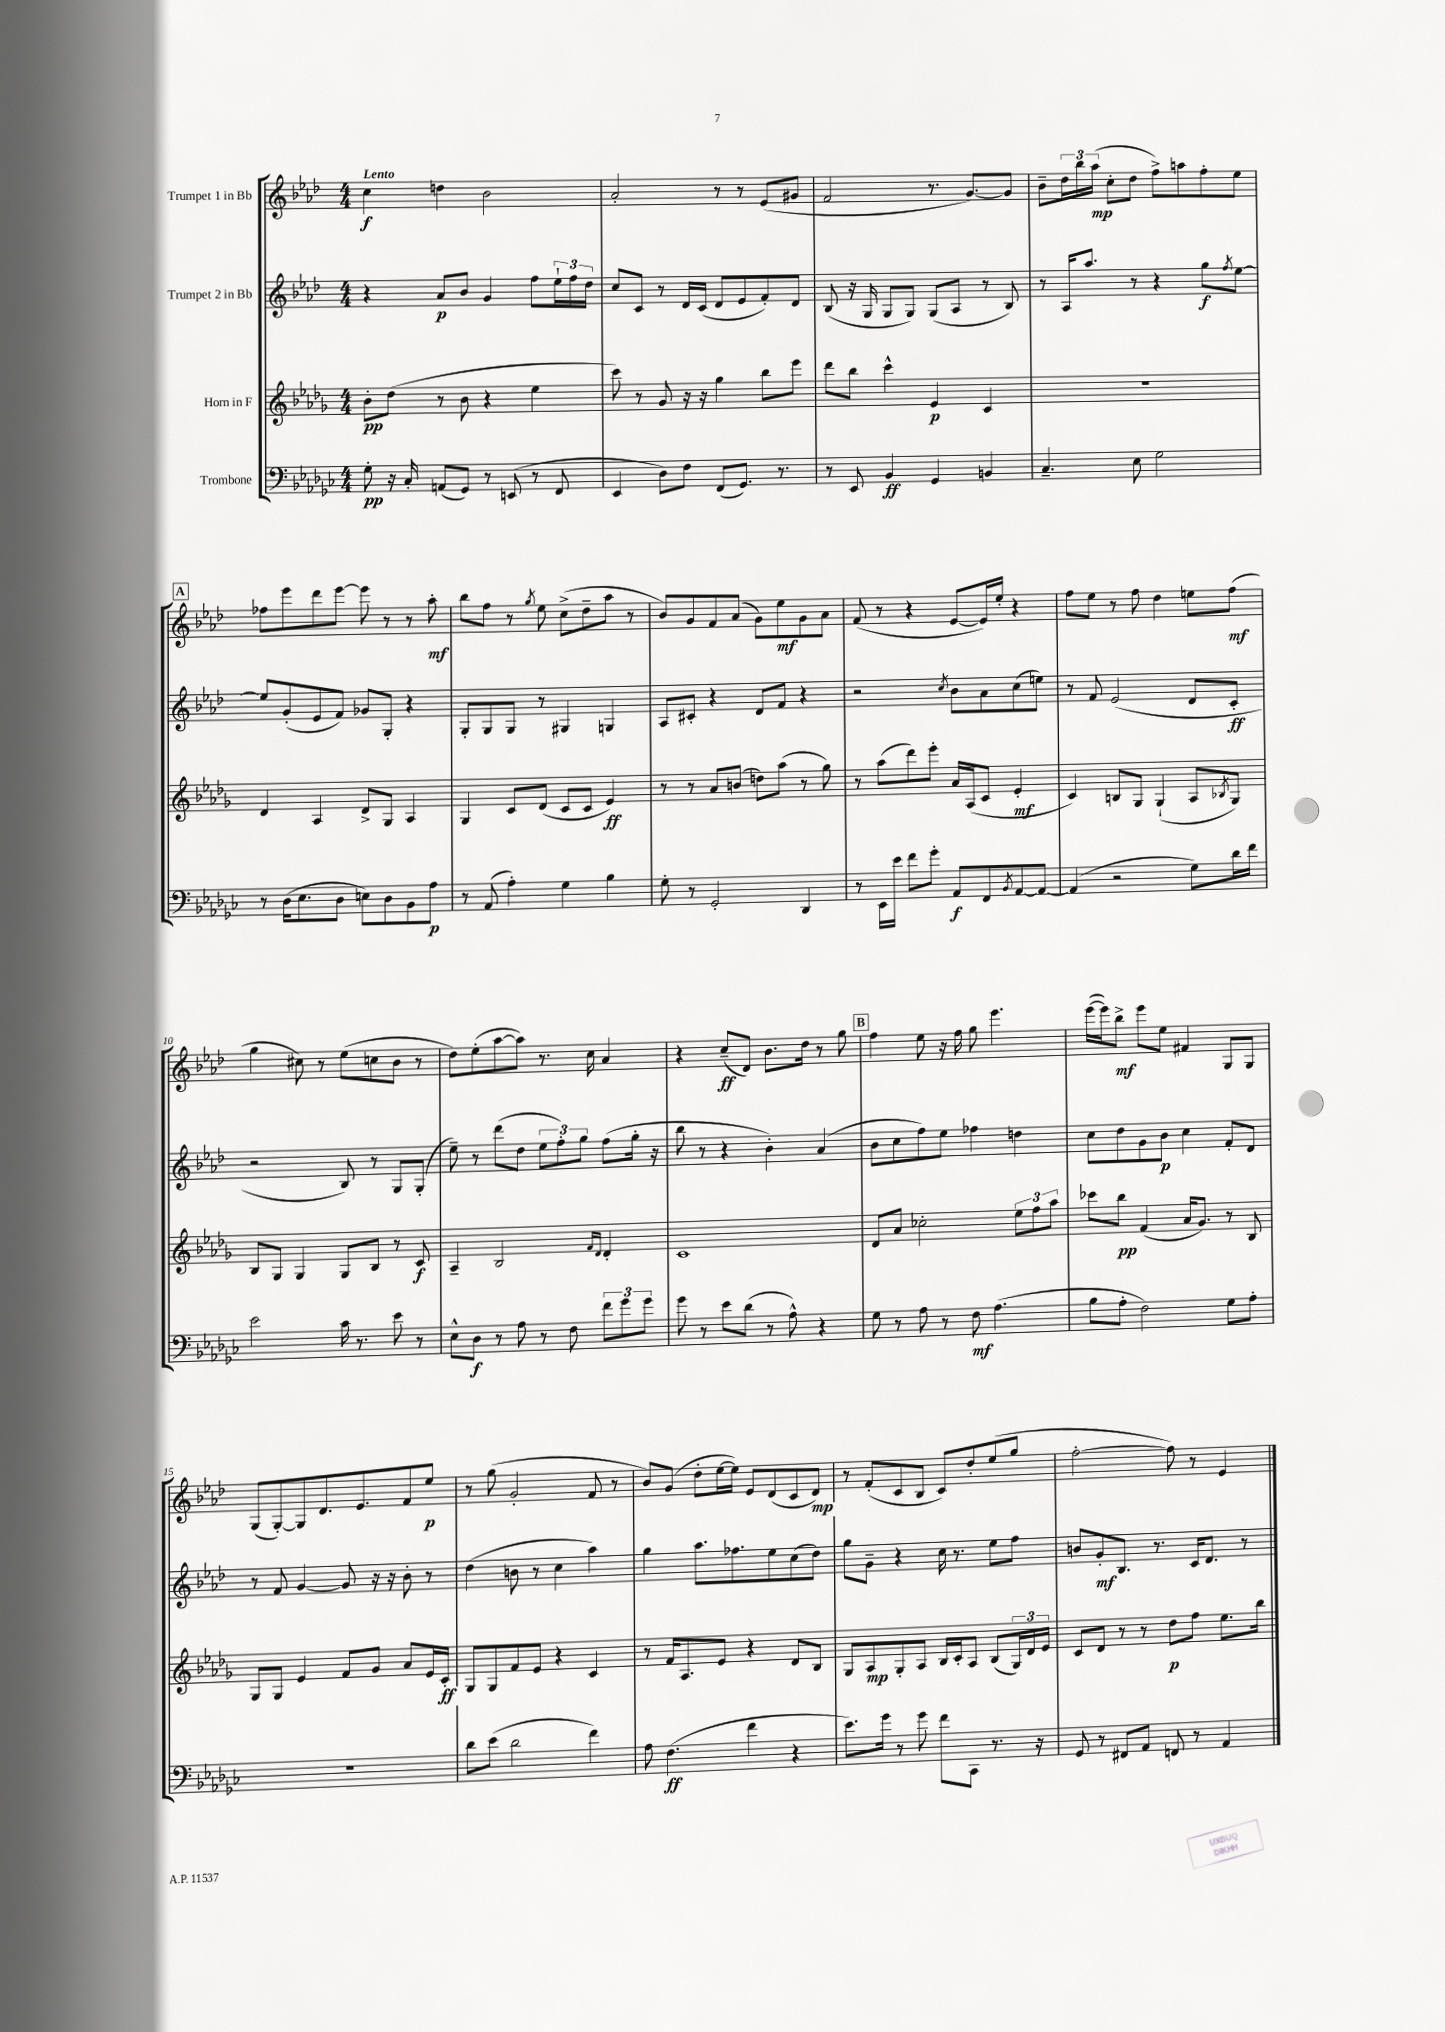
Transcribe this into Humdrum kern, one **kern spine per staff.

**kern	**kern	**kern	**kern
*staff4	*staff3	*staff2	*staff1
*clefF4	*clefG2	*clefG2	*clefG2
*k[b-e-a-d-g-c-]	*k[b-e-a-d-g-]	*k[b-e-a-d-]	*k[b-e-a-d-]
*M4/4	*M4/4	*M4/4	*M4/4
8G-'	8b-'	4r	4cc
16r	(8dd-	.	.
16C-'	.	.	.
(8AA	8r	8a-	4dd
8GG-)	8b-	8b-	.
8r	4r	4g	2b-
(8EE	.	.	.
8r	4ee-	8ff	.
8FF	.	24ee-`	.
.	.	24ff	.
.	.	24dd-	.
=	=	=	=
4EE-	8ccc)	8cc	2a-'
.	8r	8c	.
8D-)	8g-	8r	.
8F	16r	16d-	.
.	16r	(16c	.
(8FF	4gg-	8d-	8r
8.GG-)	.	8e-	8r
.	8bb-	8f')	(8e-
8.r	.	.	.
.	8eee-	8d-	8g#
=	=	=	=
8r	8ddd-	(8B-	2f
8EE-	8bb-	16r	.
.	.	16G	.
4BB-	4ccc^^	8G	.
.	.	8G)	.
4GG-	4e-	(8G	8.r
.	.	8A-	.
.	.	.	[8.g)
4BB	4c	8r	.
.	.	8B-)	8g]
=	=	=	=
4.C-~	1r	8r	8b-~
.	.	16A-	24dd-
.	.	.	24bb-
.	.	8.aa-	.
.	.	.	(24aa-
.	.	.	8cc'
8E-	.	8r	8dd-
2G-	.	4r	8ff^)
.	.	.	8aa
.	.	8gg	8ff'
.	.	8qff	.
.	.	[8ee-	8ee-
=	=	=	=
8r	4d-	8ee-]	8ff-
(16D-	.	(8g'	8eee-
8.E-	.	.	.
.	4A-	8e-	8ddd-
8D-	.	8f)	[8eee-
8E)	8d-^	8g-	8eee-]
8D-	8G-	8G'	8r
8BB-	4A-	4r	8r
8A-	.	.	8aa-'
=	=	=	=
8r	4G-	8G'	8bb-
(8AA-	.	8G	8ff
4A-')	8c	8G	8r
.	.	.	8qgg
.	(8d-	8r	8ee-
4G-	8c	4G#	(8cc^
.	8c	.	8dd-~
4B-	4e-)	4G	8aa-
.	.	.	8r
=	=	=	=
8G-'	8r	8A-	8b-)
8r	8r	8c#'	8g
2GG-'	8a-	4r	8f
.	(8b	.	(8a-
.	8dd)	8d-	8g)
.	(8aa-	8f	8ee-
4DD-	8r	4r	8g
.	8gg-)	.	8a-
=	=	=	=
8r	8r	2r	(8f
16EE-	(8aa-	.	8r
16e-	.	.	.
8f	8ddd-)	.	4r
8g-'	8eee-'	.	.
.	.	8qcc	.
8AA-	16a-	8b-	[8e-
.	(16A-	.	.
8FF	8c	8a-	16e-])
.	.	.	16ee-'
8qBB-	.	.	.
[8AA-	4e-'	(8cc	4r
8AA-_	.	8ee)	.
=	=	=	=
(4AA-]	4c)	8r	8ff
.	.	8f	8ee-
2r	8B	(2e-	8r
.	8G-	.	8ff
.	(4G-`	.	4dd-
8G-)	8A-	8d-	8ee
.	8qB-	.	.
16d-	8G-)	8c'	(8ff
16f	.	.	.
=	=	=	=
2e-	8B-	2r	4gg
.	8G-	.	.
.	4G-	.	8cc#)
.	.	.	8r
16c-	8G-	8B-)	(8ee-
8.r	.	.	.
.	8B-	8r	8cc
8e-	8r	8G	8b-
8r	8c	(8G'	8r
=	=	=	=
8E-^^	4A-~	8ee-~)	8dd-)
8D-	.	8r	(8ee-'
8r	2B-	(8ddd-	[8aa-
8A-	.	8dd-	8aa-])
8r	.	12ee-	8.r
.	.	12ff')	.
8F	.	.	.
.	.	12gg	.
.	.	.	16cc
.	16qqf	.	.
.	16qqd-	.	.
12f	4d-'	(8ff	4a-
12g-	.	.	.
.	.	16gg'	.
12g-	.	.	.
.	.	16r	.
=	=	=	=
8g-	1c	8bb-	4r
8r	.	8r	.
8e-	.	4r	(8cc~
(8d-	.	.	8d-)
8r	.	4b-')	8.b-
8A-^^)	.	.	.
.	.	.	16dd-
4r	.	(4a-	8r
.	.	.	8gg
=	=	=	=
8G-	8d-	8b-	4ff
8r	8a-	8cc	.
8A-	2cc-'	8ff)	8ee-
8r	.	8ee-	16r
.	.	.	16ff
8F	.	4ff-	8gg
(4.A-	.	.	4.eee-
.	12ee-	4dd	.
.	12ff	.	.
.	12aa-	.	.
=	=	=	=
8B-	8ccc-	8cc	([16eee-
.	.	.	16eee-])
8A-'	8bb-	8dd-	8bb-^
2F)	(4f	8g	8eee-
.	.	8b-	8ee-
.	16a-	4cc	4f#
.	8.g-)	.	.
8G-	8r	8f'	8G
8A-'	8B-	8d-	8G
=	=	=	=
1r	8G-	8r	(8G
.	8G-	8f	[8G')
.	4e-	[4g	8G]
.	.	.	8.d-
.	8f	8g]	.
.	.	.	8.e-
.	8g-	16r	.
.	.	16r	.
.	8a-	8b-'	8f
.	16e-	8r	8ee-
.	16c'	.	.
=	=	=	=
8d-	8G-	(4dd-	8r
(8e-	8G-	.	(8gg
2d-	8f	8b	2g'
.	8e-	8r	.
.	4r	4cc	.
4f)	4c	4aa-)	8f
.	.	.	8r
=	=	=	=
8A-	8r	4gg	8b-)
(4.F	16f	.	(8g
.	8.A-	.	.
.	.	8.aa-	8dd-'
.	8e-	.	[16ee-
.	.	8.ff-	16ee-])
4f	4r	.	8e-
.	.	8ee-	(8d-
4r	8d-	(8cc	8c
.	8B-	8dd-)	8d-)
=	=	=	=
8.e-)	8G-	8gg	8r
.	8A-	8g~	(8f'
16g-	.	.	.
8r	8G-'	4r	8c
8g-	8A-	.	8B-
8f	16B-	16cc	8c)
.	16c'	8.r	.
8CC-	8A-	.	8dd-'
8.r	(8B-	8ee-	(8ee-
.	24G-)	8ff	8gg
.	24d-	.	.
16r	.	.	.
.	24e-	.	.
=	=	=	=
8GG-	8c	8b	[2ff'
8r	8d-	8g'	.
8FF#	8r	8.B-	.
8AA-	8r	.	.
.	.	8.r	.
8FF	8dd-	.	8ff])
8r	8ff	16c	8r
.	.	8.d-	.
4AA-	8.ee-	.	4e-
.	.	8r	.
.	16bb-	.	.
==	==	==	==
*-	*-	*-	*-
